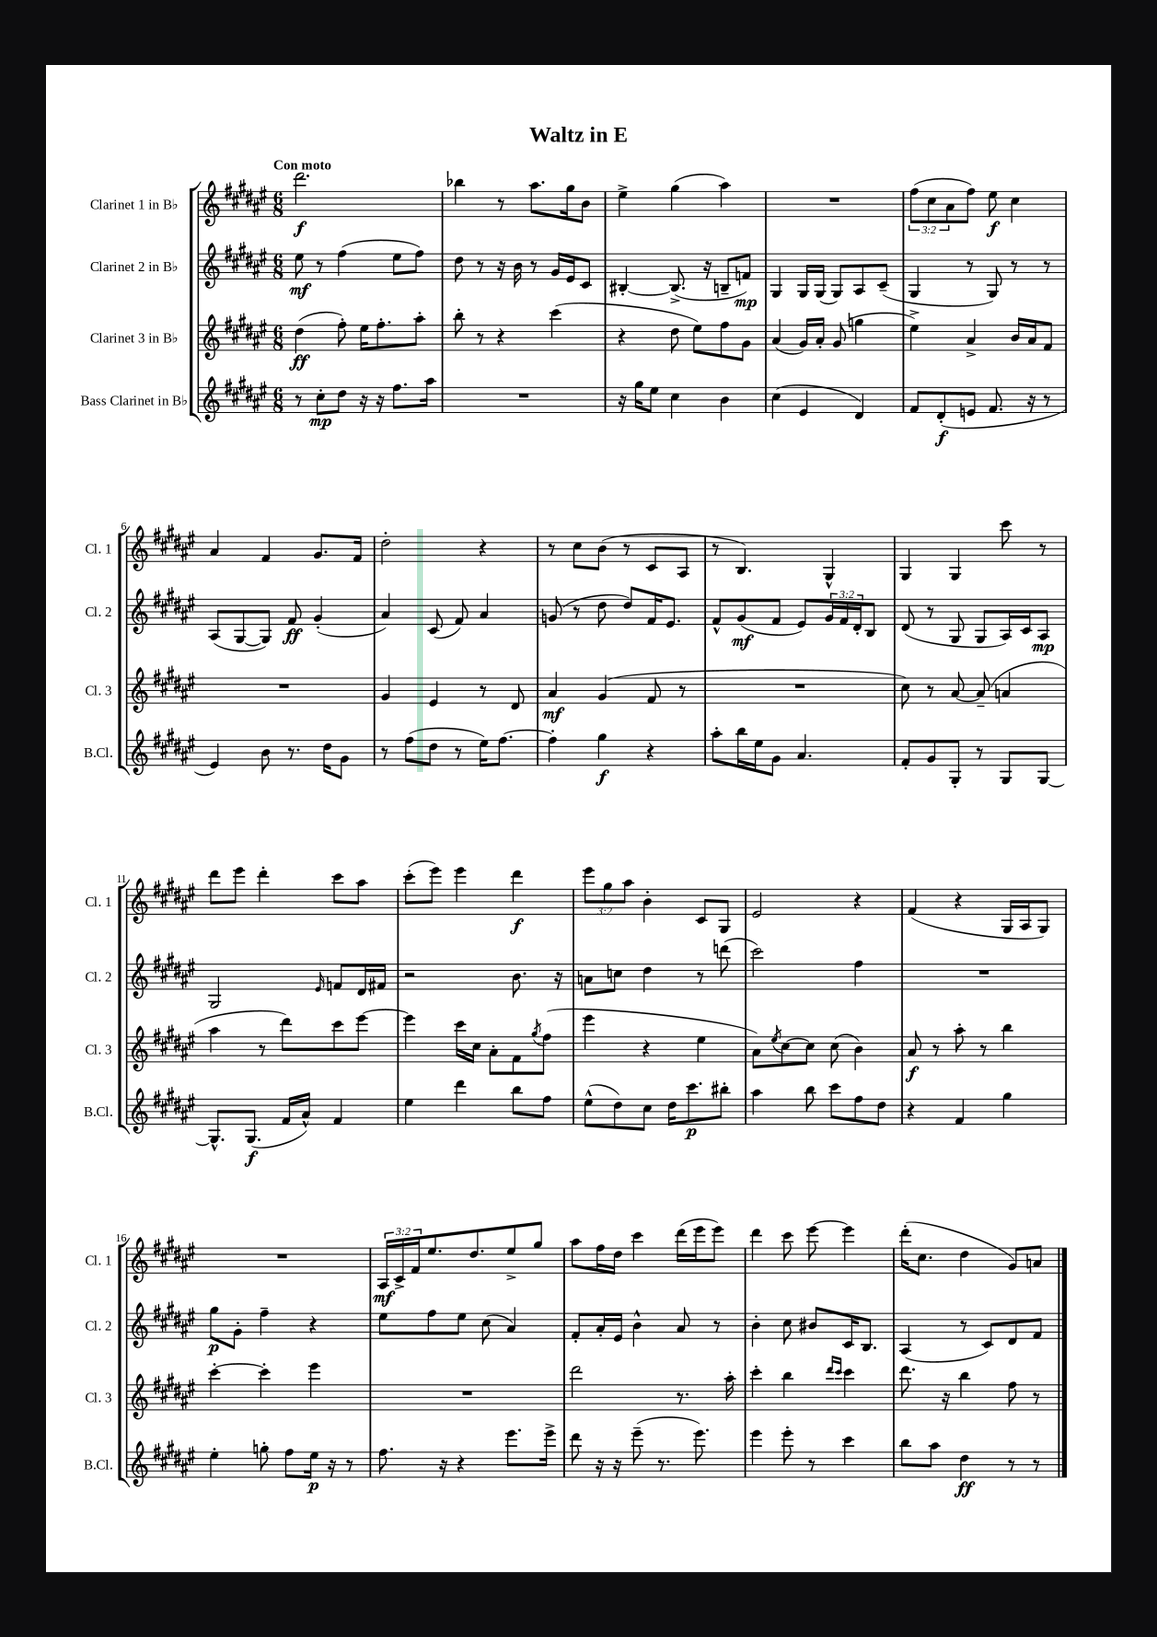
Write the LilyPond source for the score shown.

\header { title = "Waltz in E" }
<<
\new StaffGroup <<
\new Staff = "s0" \with { instrumentName = "Clarinet 1 in Bb" shortInstrumentName = "Cl. 1" } {
    \clef treble \key fis \major \numericTimeSignature \time 6/8 \override Staff.TupletNumber.text = #tuplet-number::calc-fraction-text \tempo "Con moto"
    dis'''2.\f |
    bes''4 r8 ais''8. gis''16 b'8 |
    eis''4-> gis''4( ais''4) |
    R2. |
    \tuplet 3/2 { fis''8( cis''8 ais'8 } fis''8) eis''8\f cis''4 |
    ais'4 fis'4 gis'8. fis'16 |
    dis''2-. r4 |
    r8 cis''8 b'8( r8 cis'8 ais8 |
    r8 b4.) gis4-^ |
    gis4 gis4 cis'''8 r8 |
    dis'''8 eis'''8 dis'''4-. cis'''8 ais''8 |
    cis'''8-.( eis'''8) eis'''4 dis'''4\f |
    \tuplet 3/2 { eis'''8 gis''8 ais''8 } b'4-. cis'8 gis8 |
    eis'2 r4 |
    fis'4( r4 gis16 ais16 gis8) |
    R2. |
    \tuplet 3/2 { ais16\mf cis'16-> fis'16 } eis''8. dis''8. eis''8-> gis''8 |
    ais''8 fis''16 dis''16 cis'''4 dis'''16( eis'''16 eis'''8) |
    dis'''4 cis'''8 eis'''8~ eis'''4 |
    dis'''16-.( cis''8. dis''4 gis'8) a'8 \bar "|." |
}
\new Staff = "s1" \with { instrumentName = "Clarinet 2 in Bb" shortInstrumentName = "Cl. 2" } {
    \clef treble \key fis \major \numericTimeSignature \time 6/8 \override Staff.TupletNumber.text = #tuplet-number::calc-fraction-text
    eis''8\mf r8 fis''4( eis''8 fis''8) |
    dis''8 r8 r16 b'16 r8 gis'16 eis'16 cis'8 |
    bis4~-. bis8.->( r16 b8-- f'8\mp) |
    gis4 gis16 gis16( gis8) ais8 cis'8--( |
    gis4 r8 gis8) r8 r8 |
    ais8( gis8~ gis8) fis'8\ff gis'4-.( |
    ais'4) cis'8( fis'8) ais'4 |
    g'8( r8 dis''8 dis''8) fis'16 eis'8. |
    fis'8-^ gis'8\mf( fis'8 eis'8) \tuplet 3/2 { gis'16 fis'16 dis'16-. } b8 |
    dis'8( r8 gis8 gis8 ais16) cis'16 ais8\mp |
    gis2 \grace { eis'16 } f'8 dis'16 fis'16 |
    r2 b'8. r16 |
    a'8 c''8 dis''4 r8 d'''8( |
    cis'''2) fis''4 |
    R2. |
    gis''8\p gis'8-. fis''4-- r4 |
    eis''8 fis''8 eis''8 cis''8( ais'4) |
    fis'8-. ais'16-. eis'16 b'4-^ ais'8 r8 |
    b'4-. cis''8 bis'8 cis'16 b8. |
    ais4( r8 cis'8) dis'8 fis'8 \bar "|." |
}
\new Staff = "s2" \with { instrumentName = "Clarinet 3 in Bb" shortInstrumentName = "Cl. 3" } {
    \clef treble \key fis \major \numericTimeSignature \time 6/8
    dis''4\ff( fis''8-.) eis''16 fis''8.-. ais''8-. |
    b''8-. r8 r4 cis'''4( |
    r4 dis''8 eis''8) fis''8 gis'8 |
    ais'4( gis'16) ais'16-. gis'8( g''4 |
    eis''4->) ais'4-> b'16 ais'16 fis'8 |
    R2. |
    gis'4 eis'4 r8 dis'8 |
    ais'4\mf gis'4( fis'8 r8 |
    R2. |
    cis''8) r8 ais'8~ ais'8--( a'4 |
    ais''4 r8 dis'''8) cis'''8 eis'''8~ |
    eis'''4 cis'''16 cis''16 ais'8-. fis'8 \acciaccatura { gis''8 } fis''8( |
    eis'''4 r4 eis''4 |
    ais'8) \acciaccatura { eis''8 } cis''8~ cis''8 cis''8( b'4) |
    ais'8\f r8 ais''8-. r8 b''4 |
    cis'''4~-. cis'''4-. eis'''4 |
    R2. |
    dis'''2 r8. ais''16-. |
    cis'''4-. b''4 \grace { dis'''16 cis'''16 } cis'''4 |
    dis'''8. r16 b''4 fis''8 r8 \bar "|." |
}
\new Staff = "s3" \with { instrumentName = "Bass Clarinet in Bb" shortInstrumentName = "B.Cl." } {
    \clef treble \key fis \major \numericTimeSignature \time 6/8
    r8 cis''8-.\mp dis''8 r16 r16 fis''8. ais''16 |
    R2. |
    r16 gis''16 eis''8 cis''4 b'4 |
    cis''4( eis'4 dis'4) |
    fis'8 dis'8-.\f( e'8 fis'8. r16 r8 |
    eis'4) b'8 r8. dis''16 gis'8 |
    r8 fis''8( dis''8 r8 eis''16) fis''8.~ |
    fis''4-. gis''4\f r4 |
    ais''8-. b''16 eis''16 gis'8 ais'4. |
    fis'8-. gis'8 gis8-. r8 gis8 gis8~ |
    gis8.-^ gis8.\f( fis'16 ais'16-^) fis'4 |
    eis''4 dis'''4 b''8 fis''8 |
    eis''8-^( dis''8) cis''8 dis''16 cis'''8.\p bis''8-. |
    ais''4 b''8 cis'''8 fis''8 dis''8 |
    r4 fis'4 gis''4 |
    eis''4-. g''8-. fis''8 eis''16\p r16 r8 |
    fis''8. r16 r4 eis'''8. eis'''16-> |
    dis'''8 r16 r16 eis'''8--( r8. eis'''8.) |
    eis'''4 eis'''8-. r8 cis'''4 |
    b''8 ais''8 dis''4\ff r8 r8 \bar "|." |
}
>>
>>
